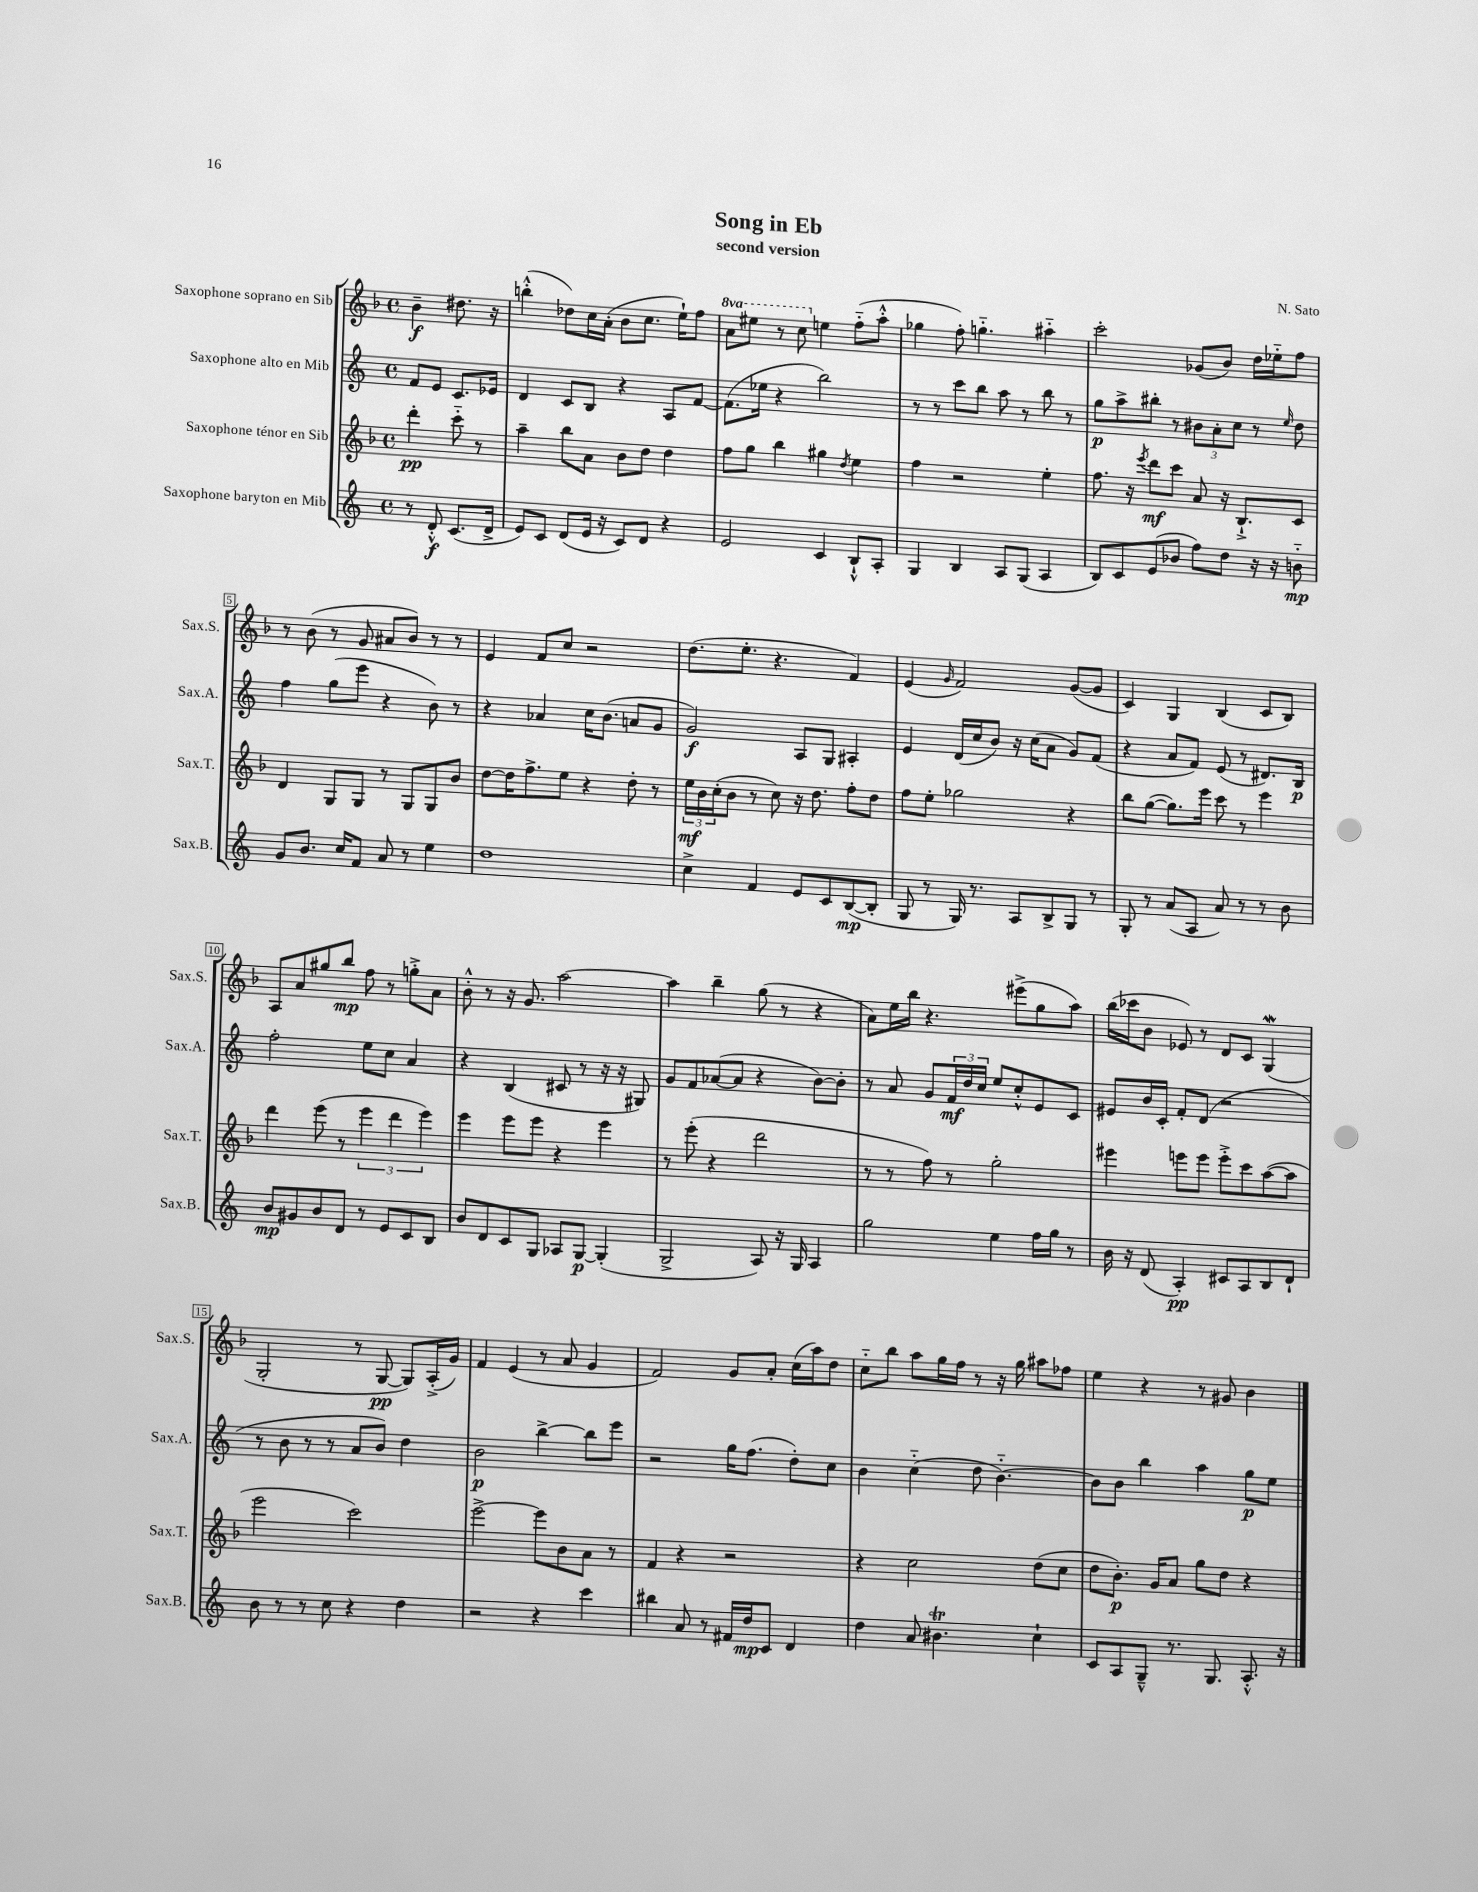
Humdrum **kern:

**kern	**kern	**kern	**kern
*staff4	*staff3	*staff2	*staff1
*clefG2	*clefG2	*clefG2	*clefG2
*k[]	*k[b-]	*k[]	*k[b-]
*M4/4	*M4/4	*M4/4	*M4/4
*met(c)	*met(c)	*met(c)	*met(c)
8r	4ddd'	8f	4b-~
8d'^^	.	8e	.
(8.c	8ccc'~	8.c	8.dd#
.	8r	.	.
16d^	.	16e-	16r
=	=	=	=
8e)	4aa~	4d	(4bb'^^
8c	.	.	.
(8d	8bb-	8c	8dd-)
16e	8a	8B	16cc
16r	.	.	(16a'
8c)	8b-	4r	8b-
8d	8dd	.	8.cc
4r	4dd	8A	.
.	.	.	16ee`)
.	.	[8f	8ff
=	=	=	=
2e	8ff	(8.f]	8aa
.	8gg	.	8eee#
.	.	16ee-	.
.	4bb-	4r	8r
.	.	.	8ccc
4c	4gg#	2bb)	4ee
.	8qdd	.	.
8B`^^	4ee	.	(8ff'~
8A'	.	.	8aa'^^
=	=	=	=
4G	4ff	8r	4gg-
.	.	8r	.
4B	2r	8ccc	8ff')
.	.	8bb	4.gg'~
8A	.	8aa	.
(8G	.	8r	.
4A	4ee'	8bb	4aa#'~
.	.	8r	.
=	=	=	=
8B)	8.ff	8gg	2ccc'
8c	.	8aa^	.
.	16r	.	.
.	8qeee	.	.
(8e	8ddd	8bb#'	.
8b-	8ccc	8r	.
8ff)	8a	12b#	(8g-
.	.	12a'	.
8dd	16r	.	8b-)
.	.	12cc	.
.	8.B-`^	.	.
16r	.	8r	16dd
16r	.	.	16ee-'~
.	.	16qqee	.
8b'~	8c	8dd	8ff
=	=	=	=
8g	4d	4ff	8r
8.b	.	.	(8b-
.	8G	(8gg	8r
16cc	.	.	.
8f	8G	8eee	8g
8a	8r	4r	8a#
8r	8G	.	8b-)
4ee	8G	8b)	8r
.	8b-	8r	8r
=	=	=	=
1dd	[8dd	4r	4e
.	16dd]	.	.
.	8.ff^	.	.
.	.	4a-	8f
.	8ee	.	8cc
.	4r	16cc	2r
.	.	(8.b	.
.	8dd'	8a	.
.	8r	8g	.
=	=	=	=
4cc^	24ee	2g)	(8.dd
.	24b-	.	.
.	(24cc'	.	.
.	8b-	.	.
.	.	.	8.ee'
4f	8r	.	.
.	8cc)	.	4.r
8e	16r	8A	.
.	8.dd	.	.
8c	.	8G	.
([8B	8ff'	4A#'	4f)
8B']	8dd	.	.
=	=	=	=
8G	8ff	4e	(4e
8r	8ee'	.	.
.	.	.	16qqg
16G)	2gg-	(16d	2f)
8.r	.	16cc	.
.	.	8b)	.
8A	.	16r	.
.	.	(16cc	.
8B^	.	8a	.
8G	4r	8g)	([8g
8r	.	(8f	8g]
=	=	=	=
8G'	8bb-	4r	4c)
8r	([8gg	.	.
(8a	8.gg])	8a	4G
8A	.	8f)	.
.	16eee	.	.
8a)	8ccc	(8e	(4B-
8r	8r	8r	.
8r	4eee	8.d#)	8c
8b	.	.	8B-)
.	.	16B	.
=	=	=	=
8b	4ddd	2ff'	8A
8g#	.	.	8a
8b	(8eee	.	8gg#
8d	8r	.	8bb-
8r	6eee	8ee	8ff
8e	.	8cc	8r
.	6ddd	.	.
8c	.	4a	8gg'^
.	6eee)	.	.
8B	.	.	8a
=	=	=	=
8b	4eee	4r	8b-'^^
8d	.	.	8r
8c	8eee	(4B	16r
.	.	.	8.g
8G	8eee	.	.
8A-	4r	8c#	[2aa
[8G	.	8r	.
(4G']	4eee	16r	.
.	.	16r	.
.	.	8G#)	.
=	=	=	=
2G^	8r	8g	4aa]
.	(8eee'	8f	.
.	4r	([8a-	4bb-~
.	.	8a-]	.
8A)	2ddd	4r	(8gg
16r	.	.	8r
16G	.	.	.
4A	.	[8b)	4r
.	.	8b']	.
=	=	=	=
2gg	8r	8r	8a)
.	8r	8a	16ee
.	.	.	16bb-
.	8ff)	8g	4.r
.	8r	24f	.
.	.	24dd	.
.	.	24cc	.
4ee	2gg'	8ee	.
.	.	8cc'^^	(8eee#^
16ff	.	8e	8gg
16gg	.	.	.
8r	.	8c	8aa)
=	=	=	=
16b	4eee#	8e#	(16bb-
16r	.	.	16ccc-
(8d	.	16b	8b-
.	.	16c'	.
4A')	8eee	8f'	8e-)
.	8eee	(8d	8r
8c#	8eee'^	2r	8d
8A	8ccc	.	8c
8B	([8aa	.	(4G
8d`	8aa]	.	.
=	=	=	=
8b	2eee	8r	2G'
8r	.	8b	.
8r	.	8r	.
8cc	.	8r	.
4r	2ccc)	8a	8r
.	.	8b)	[8G
4dd	.	4dd	8G])
.	.	.	(16A'^
.	.	.	16g)
=	=	=	=
2r	[2eee^	2b	4f
.	.	.	(4e
4r	8eee]	[4bb^	8r
.	8b-	.	8a
4ccc	8a	8bb]	4g
.	8r	8eee	.
=	=	=	=
4bb#	4f	2r	2f)
8a	4r	.	.
8r	.	.	.
16f#	2r	16gg	8g
16dd	.	(8.ff	.
8c	.	.	8a'
4d	.	8dd')	(16cc
.	.	.	16aa)
.	.	8cc	8dd
=	=	=	=
4dd	4r	4b	8cc'~
.	.	.	8bb-
8a	2cc	(4cc'~	8aa
4.b#	.	.	16gg
.	.	.	16ff
.	.	8dd	8r
.	.	[4.b'~)	16r
.	.	.	16gg
4cc`	(8dd	.	8aa#
.	8cc	.	8ff-
=	=	=	=
8c	8dd	8b]	4ee
8A	8.b-')	8b	.
8G~^^	.	4bb	4r
.	16g	.	.
8.r	8a	.	.
.	8gg	4aa	8r
8.G	.	.	.
.	8dd	.	8g#
8.A'^^	4r	8gg	4b-
.	.	8ee	.
16r	.	.	.
==	==	==	==
*-	*-	*-	*-
